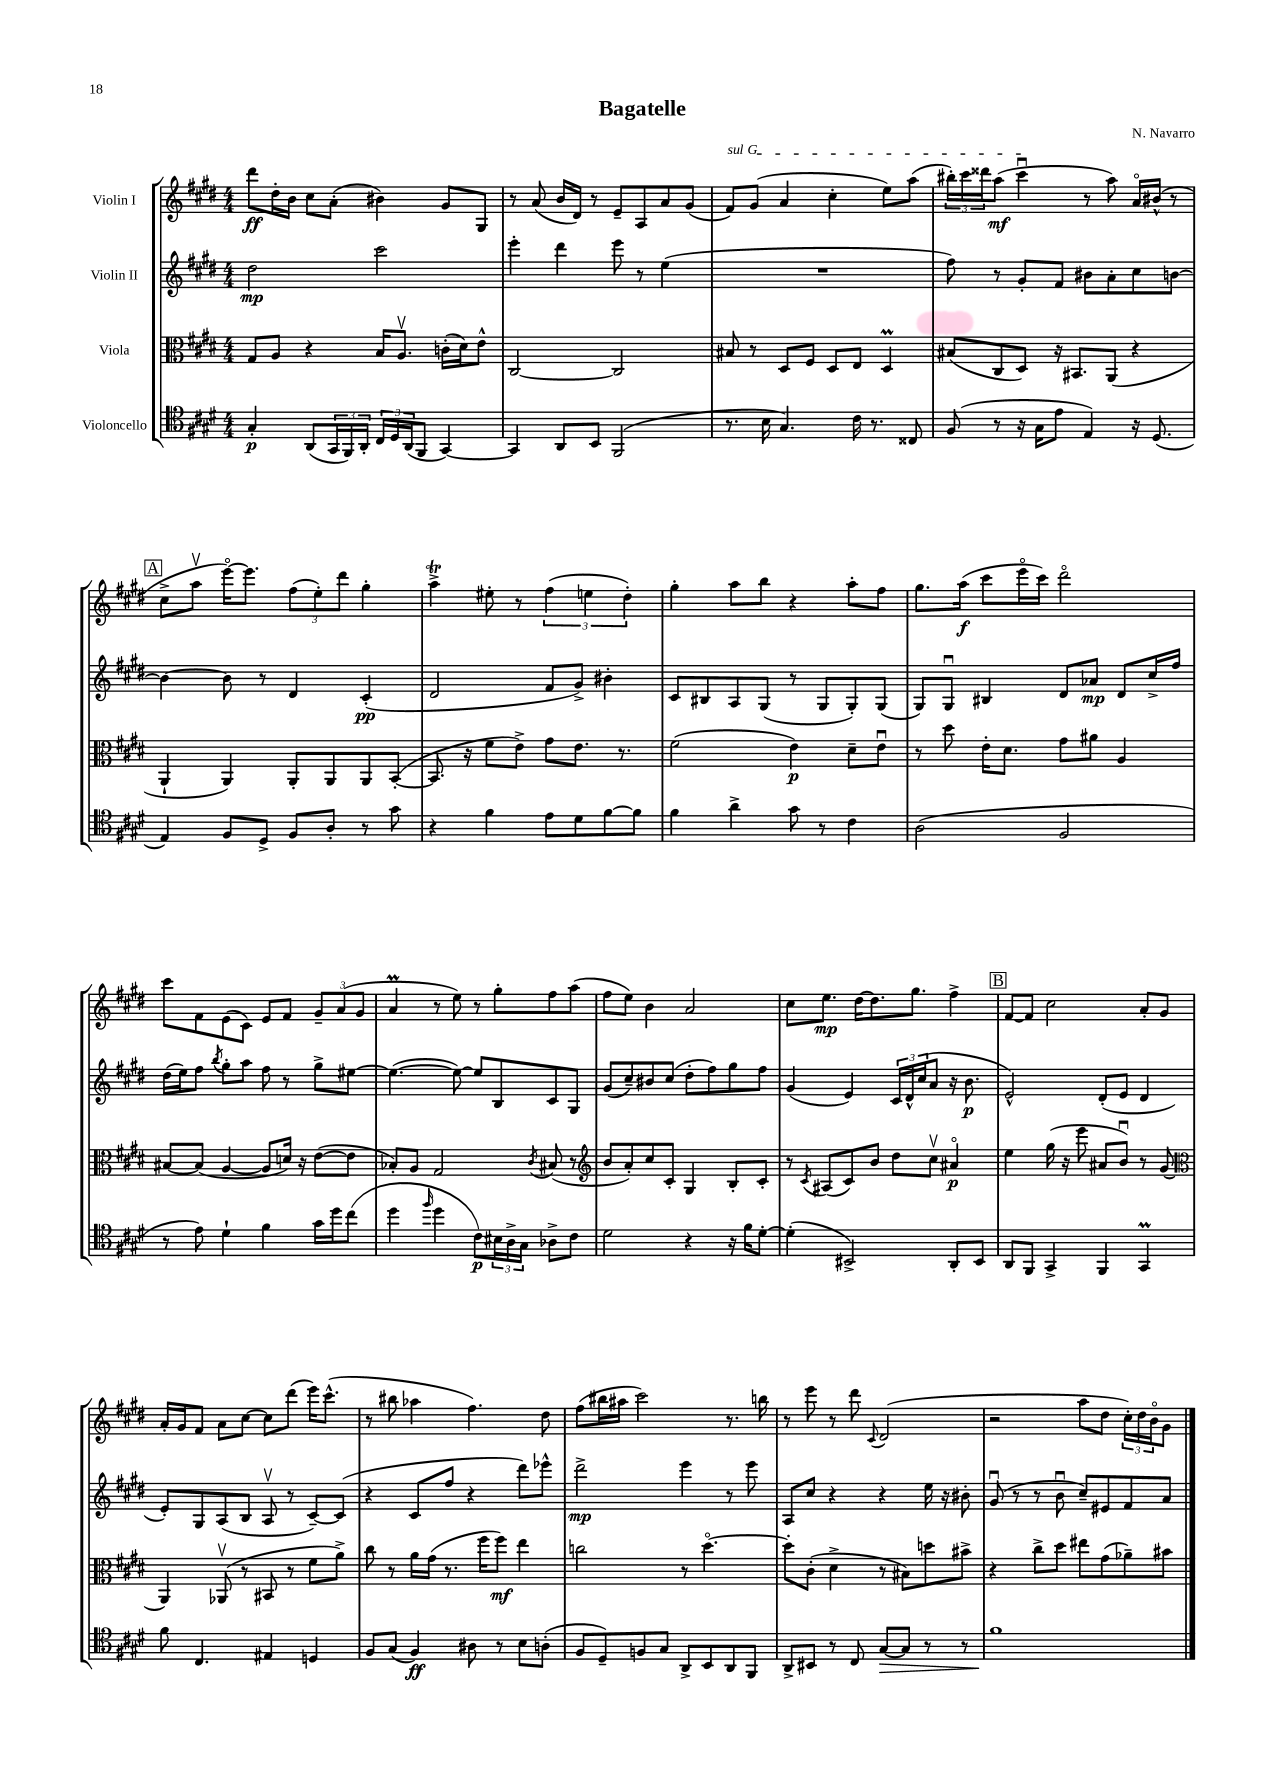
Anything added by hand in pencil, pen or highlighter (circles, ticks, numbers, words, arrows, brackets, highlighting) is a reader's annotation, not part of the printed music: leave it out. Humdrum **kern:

**kern	**dynam	**kern	**dynam	**kern	**dynam	**kern	**dynam
*part4	*part4	*part3	*part3	*part2	*part2	*part1	*part1
*staff4	*staff4	*staff3	*staff3	*staff2	*staff2	*staff1	*staff1
*I"Violoncello	*	*I"Viola	*	*I"Violin II	*	*I"Violin I	*
*clefC4	*	*clefC3	*	*clefG2	*	*clefG2	*
*k[f#c#g#d#]	*	*k[f#c#g#d#]	*	*k[f#c#g#d#]	*	*k[f#c#g#d#]	*
*M4/4	*	*M4/4	*	*M4/4	*	*M4/4	*
=1	=1	=1	=1	=1	=1	=1	=1
4G#'/	p	8G#/L	.	2dd#\	mp	8ddd#\L	ff
.	.	8A/J	.	.	.	16dd#'\L	.
.	.	.	.	.	.	16b\JJ	.
(8AA/L	.	4r	.	.	.	8cc#\L	.
24GG#/L	.	.	.	.	.	(8a'\J	.
24FF#/)	.	.	.	.	.	.	.
24AA'/JJ	.	.	.	.	.	.	.
24C#/LL	.	16B/KL	.	2ccc#\	.	4b#X\)	.
24D#/	.	.	.	.	.	.	.
.	.	8.Av/J	.	.	.	.	.
(24AA/J	.	.	.	.	.	.	.
8FF#/J	.	.	.	.	.	.	.
[4GG#/)	.	(16cn'\LL	.	.	.	8g#/L	.
.	.	16d#\J)	.	.	.	.	.
.	.	8e^^\J	.	.	.	8G#/J	.
=2	=2	=2	=2	=2	=2	=2	=2
4GG#/]	.	[2C#/	.	4eee'\	.	8r	.
.	.	.	.	.	.	(8a/	.
8AA/L	.	.	.	4ddd#\	.	16b/LL	.
.	.	.	.	.	.	16d#/JJ)	.
8BB/J	.	.	.	.	.	8r	.
(2FF#/	.	2C#/]	.	8eee\	.	8e~/L	.
.	.	.	.	8r	.	8A/	.
.	.	.	.	(4ee\	.	8a/	.
.	.	.	.	.	.	(8g#/J	.
=3	=3	=3	=3	=3	=3	=3	=3
!	!	!	!	!	!	!LO:TX:a:i:t=sul G	!
8.r	.	8B#X/	.	1r	.	8f#/L)	.
.	.	8r	.	.	.	(8g#/J	.
16B\	.	.	.	.	.	.	.
4.G#/)	.	8D#/L	.	.	.	4a/	.
.	.	8F#/J	.	.	.	.	.
.	.	8D#/L	.	.	.	4cc#'\	.
16c#\	.	8E/J	.	.	.	.	.
8.r	.	.	.	.	.	.	.
.	.	4D#m/	.	.	.	8ee\L)	.
8C##X/	.	.	.	.	.	(8aa\J	.
=4	=4	=4	=4	=4	=4	=4	=4
(8F#/	.	(8B#X/L	.	8ff#\)	.	24bb#X'\LL)	.
.	.	.	.	.	.	24ccc#\	.
.	.	.	.	.	.	24ddd##X\J	.
8r	.	8C#/	.	8r	.	(8aa\J	mf
16r	.	8D#/J)	.	8g#'/L	.	4ccc#u\	.
16G#\KL	.	.	.	.	.	.	.
8e\J	.	16r	.	8f#/J	.	.	.
.	.	8.BB#X/L	.	.	.	.	.
4E/)	.	.	.	8b#X\L	.	8r	.
.	.	(8AA/J	.	8a'\	.	8aa\)	.
16r	.	4r	.	8cc#\	.	16a/LL	.
(8.D#/	.	.	.	.	.	(16b#X^^/JJ	.
.	.	.	.	[8bn\J	.	8r	.
!!LO:LB:g=z
!!LO:REH:place=s1:t=A
=5	=5	=5	=5	=5	=5	=5	=5
4E/)	.	4AA`/	.	4b\_	.	8cc#^\L	.
.	.	.	.	.	.	8aav\J	.
8F#/L	.	4AA/)	.	8b\]	.	[16eee\KL)	.
.	.	.	.	.	.	8.eee\J]	.
8D#^/J	.	.	.	8r	.	.	.
8F#/L	.	8AA'/L	.	4d#/	.	(12ff#\L	.
.	.	.	.	.	.	12ee'\)	.
8A'/J	.	8AA/	.	.	.	.	.
.	.	.	.	.	.	12ddd#\J	.
8r	.	8AA/	.	(4c#'/	pp	4gg#'\	.
8g#\	.	([8BB'/J	.	.	.	.	.
=6	=6	=6	=6	=6	=6	=6	=6
4r	.	8.BB/]	.	2d#/	.	4aaT^\	.
.	.	16r	.	.	.	.	.
4f#\	.	8f#\L	.	.	.	8ee#X'\	.
.	.	8e^\J)	.	.	.	8r	.
8e\L	.	8g#\L	.	8f#/L	.	(6ff#\	.
8d#\	.	8.e\J	.	8g#^/J)	.	.	.
.	.	.	.	.	.	6een\	.
[8f#\	.	.	.	4b#X'\	.	.	.
.	.	8.r	.	.	.	.	.
.	.	.	.	.	.	6dd#'\)	.
8f#\J]	.	.	.	.	.	.	.
=7	=7	=7	=7	=7	=7	=7	=7
4f#\	.	(2f#\	.	8c#/L	.	4gg#'\	.
.	.	.	.	8B#X/	.	.	.
4a^\	.	.	.	8A/	.	8aa\L	.
.	.	.	.	(8G#/J	.	8bb\J	.
8g#\	.	4e\)	p	8r	.	4r	.
8r	.	.	.	8G#/L	.	.	.
4c#\	.	8d#~\L	.	8G#'/)	.	8aa'\L	.
.	.	8eu\J	.	(8G#/J	.	8ff#\J	.
=8	=8	=8	=8	=8	=8	=8	=8
(2A\	.	8r	.	8G#/L)	.	8.gg#\L	.
.	.	8dd#\	.	8G#u/J	.	.	.
.	.	.	.	.	.	(16aa\Jk	f
.	.	16e'\KL	.	4B#X/	.	8ccc#\L	.
.	.	8.d#\J	.	.	.	.	.
.	.	.	.	.	.	16eee\L	.
.	.	.	.	.	.	16ccc#\JJ)	.
2F#/	.	8g#\L	.	8d#/L	.	2ddd#\	.
.	.	8a#X\J	.	8a-X/J	mp	.	.
.	.	4A/	.	8d#/L	.	.	.
.	.	.	.	16cc#^/L	.	.	.
.	.	.	.	16ff#/JJ	.	.	.
!!LO:LB:g=z
=9	=9	=9	=9	=9	=9	=9	=9
8r	.	[8B#X/L	.	(16dd#\LL	.	8ccc#\L	.
.	.	.	.	16ee\J)	.	.	.
8e\)	.	(8B#/J]	.	8ff#\J	.	8f#\	.
.	.	.	.	8qbb/	.	.	.
4d#`\	.	[4A/	.	8gg#'\L	.	(8e\	.
.	.	.	.	8aa\J	.	8c#\J)	.
4f#\	.	8A/L]	.	8ff#\	.	8e/L	.
.	.	16dn/Jk)	.	8r	.	8f#/J	.
.	.	16r	.	.	.	.	.
16g#\LL	.	([8e\L	.	8gg#^\L	.	12g#~/L	.
16dd#\J	.	.	.	.	.	.	.
.	.	.	.	.	.	(12a/	.
(8cc#\J	.	8e\J]	.	[8ee#X\J	.	.	.
.	.	.	.	.	.	12g#/J	.
=10	=10	=10	=10	=10	=10	=10	=10
4dd#\	.	8B-X'/L)	.	(4.ee#\_	.	4aM/	.
.	.	8A/J	.	.	.	.	.
16qqff#/	.	.	.	.	.	.	.
4dd#\	.	2G#/	.	.	.	8r	.
.	.	.	.	8ee#\_)	.	8ee\)	.
8c#\L)	p	.	.	8ee#/L]	.	8r	.
24B#X\L	.	.	.	8B/	.	8gg#'\L	.
24A^\	.	.	.	.	.	.	.
24G#\JJ	.	.	.	.	.	.	.
.	.	8qc#/	.	.	.	.	.
8A-X^\L	.	(8B#X/	.	8c#/	.	8ff#\	.
8c#\J	.	8r	.	8G#/J	.	(8aa\J	.
=11	=11	=11	=11	=11	=11	=11	=11
*	*	*clefG2	*	*	*	*	*
2d#\	.	8b/L	.	(8g#/L	.	8ff#\L	.
.	.	8a'/)	.	8cc#~/)	.	8ee\J)	.
.	.	8cc#/	.	8b#X/	.	4b\	.
.	.	8c#'/J	.	(8cc#/J	.	.	.
4r	.	4G#/	.	8dd#'\L	.	2a/	.
.	.	.	.	8ff#\)	.	.	.
16r	.	8B'/L	.	8gg#\	.	.	.
16f#\KL	.	.	.	.	.	.	.
[8d#'\J	.	8c#'/J	.	8ff#\J	.	.	.
=12	=12	=12	=12	=12	=12	=12	=12
(4d#'\]	.	8r	.	(4g#/	.	8cc#\L	.
.	.	8qc#/	.	.	.	.	.
.	.	(8A#X/L	.	.	.	8.ee\J	mp
2BB#X^/)	.	8c#/)	.	4e/)	.	.	.
.	.	.	.	.	.	[16dd#\KL	.
.	.	8b/J	.	.	.	8.dd#\]	.
.	.	8dd#\L	.	24c#/LL	.	.	.
.	.	.	.	24d#^^/	.	.	.
.	.	.	.	.	.	8.gg#\J	.
.	.	.	.	(24cc#/J	.	.	.
.	.	8cc#v\J	.	8a/J	.	.	.
8AA'/L	.	4a#X/	p	16r	.	4ff#^\	.
.	.	.	.	8.b\	p	.	.
8BB#/J	.	.	.	.	.	.	.
!!LO:REH:place=s1:t=B
=13	=13	=13	=13	=13	=13	=13	=13
8AA/L	.	4ee\	.	2e^^/)	.	[8f#/L	.
8FF#/J	.	.	.	.	.	8f#/J]	.
4GG#^/	.	(16gg#\	.	.	.	2cc#\	.
.	.	16r	.	.	.	.	.
.	.	8eee\	.	.	.	.	.
4FF#/	.	8a#X/L	.	(8d#'/L	.	.	.
.	.	8bu/J)	.	8e/J	.	.	.
4GG#m/	.	8r	.	4d#/	.	8a'/L	.
.	.	(8g#/	.	.	.	8g#/J	.
!!LO:LB:g=z
=14	=14	=14	=14	=14	=14	=14	=14
*	*	*clefC3	*	*	*	*	*
8f#\	.	4AA/)	.	8e'/L)	.	16a'/LL	.
.	.	.	.	.	.	16g#/J	.
4.C#/	.	.	.	8G#/	.	8f#/J	.
.	.	(8AA-Xv/	.	(8A/	.	8a\L	.
.	.	8r	.	8B/J	.	[8cc#\J	.
4E#X/	.	8BB#X/	.	8Av/	.	8cc#\L]	.
.	.	8r	.	8r	.	(8ddd#\J	.
4Dn/	.	8f#\L	.	[8c#~/L)	.	16eee\KL)	.
.	.	.	.	.	.	(8.ccc#^^\J	.
.	.	8a^\J)	.	(8c#/J]	.	.	.
=15	=15	=15	=15	=15	=15	=15	=15
8F#/L	.	8cc#\	.	4r	.	8r	.
(8G#/J	.	8r	.	.	.	8bb#X\	.
4F#/)	ff	16a\LL	.	8c#/L	.	4aa-X\	.
.	.	(16g#\JJ	.	.	.	.	.
.	.	8.r	.	8ff#/J	.	.	.
8A#X\	.	.	.	4r	.	4.ff#\)	.
.	.	16ff#\KL	.	.	.	.	.
8r	.	8ff#\J)	mf	.	.	.	.
8B\L	.	4ee\	.	8ddd#\L)	.	.	.
(8An'\J	.	.	.	8eee-X^^\J	.	8dd#\	.
=16	=16	=16	=16	=16	=16	=16	=16
8F#/L	.	2ccn\	.	2ddd#^\	mp	(8ff#\L	.
8D#~/)	.	.	.	.	.	16bb#X\L	.
.	.	.	.	.	.	16aa#X\JJ	.
8Fn/	.	.	.	.	.	2ccc#\)	.
8G#/J	.	.	.	.	.	.	.
8AA^/L	.	8r	.	4eee\	.	.	.
8BB/	.	[4.dd#\	.	.	.	.	.
8AA/	.	.	.	8r	.	8.r	.
8FF#/J	.	.	.	8eee\	.	.	.
.	.	.	.	.	.	16bbn\	.
=17	=17	=17	=17	=17	=17	=17	=17
8AA^/L	.	8dd#'\L]	.	8A/L	.	8r	.
8BB#X/J	.	(8c#'\J	.	8cc#/J	.	8eee\	.
8r	.	4d#^\	.	4r	.	8r	.
8C#/	.	.	.	.	.	8ddd#\	.
.	.	.	.	.	.	8qqc#/	.
!	!LO:HP:b	!	!	!	!	!	!
[8G#/L	>	8r	.	4r	.	(2d#/	.
8G#/J]	.	8B#X\L)	.	.	.	.	.
8r	.	8ddn\	.	16ee\	.	.	.
.	.	.	.	16r	.	.	.
8r	.	8b#X^\J	.	8b#X'\	.	.	.
=18	=18	=18	=18	=18	=18	=18	=18
1f#	.	4r	.	(8g#u/	.	2r	.
.	.	.	.	8r	.	.	.
.	.	8cc#^\L	.	8r	.	.	.
.	.	8dd#\J	.	8bu\	.	.	.
.	.	8ee#X\L	.	8cc#~/L)	.	8aa\L	.
.	.	(8g#\	.	8e#X/	.	8dd#\J	.
.	.	8a-X~\)	.	8f#/	.	24cc#'\LL)	.
.	.	.	.	.	.	24dd#\	.
.	.	.	.	.	.	24b\J	.
.	.	8b#X\J	.	8a/J	.	8g#\J	.
.	]	.	.	.	.	.	.
==	==	==	==	==	==	==	==
*-	*-	*-	*-	*-	*-	*-	*-
